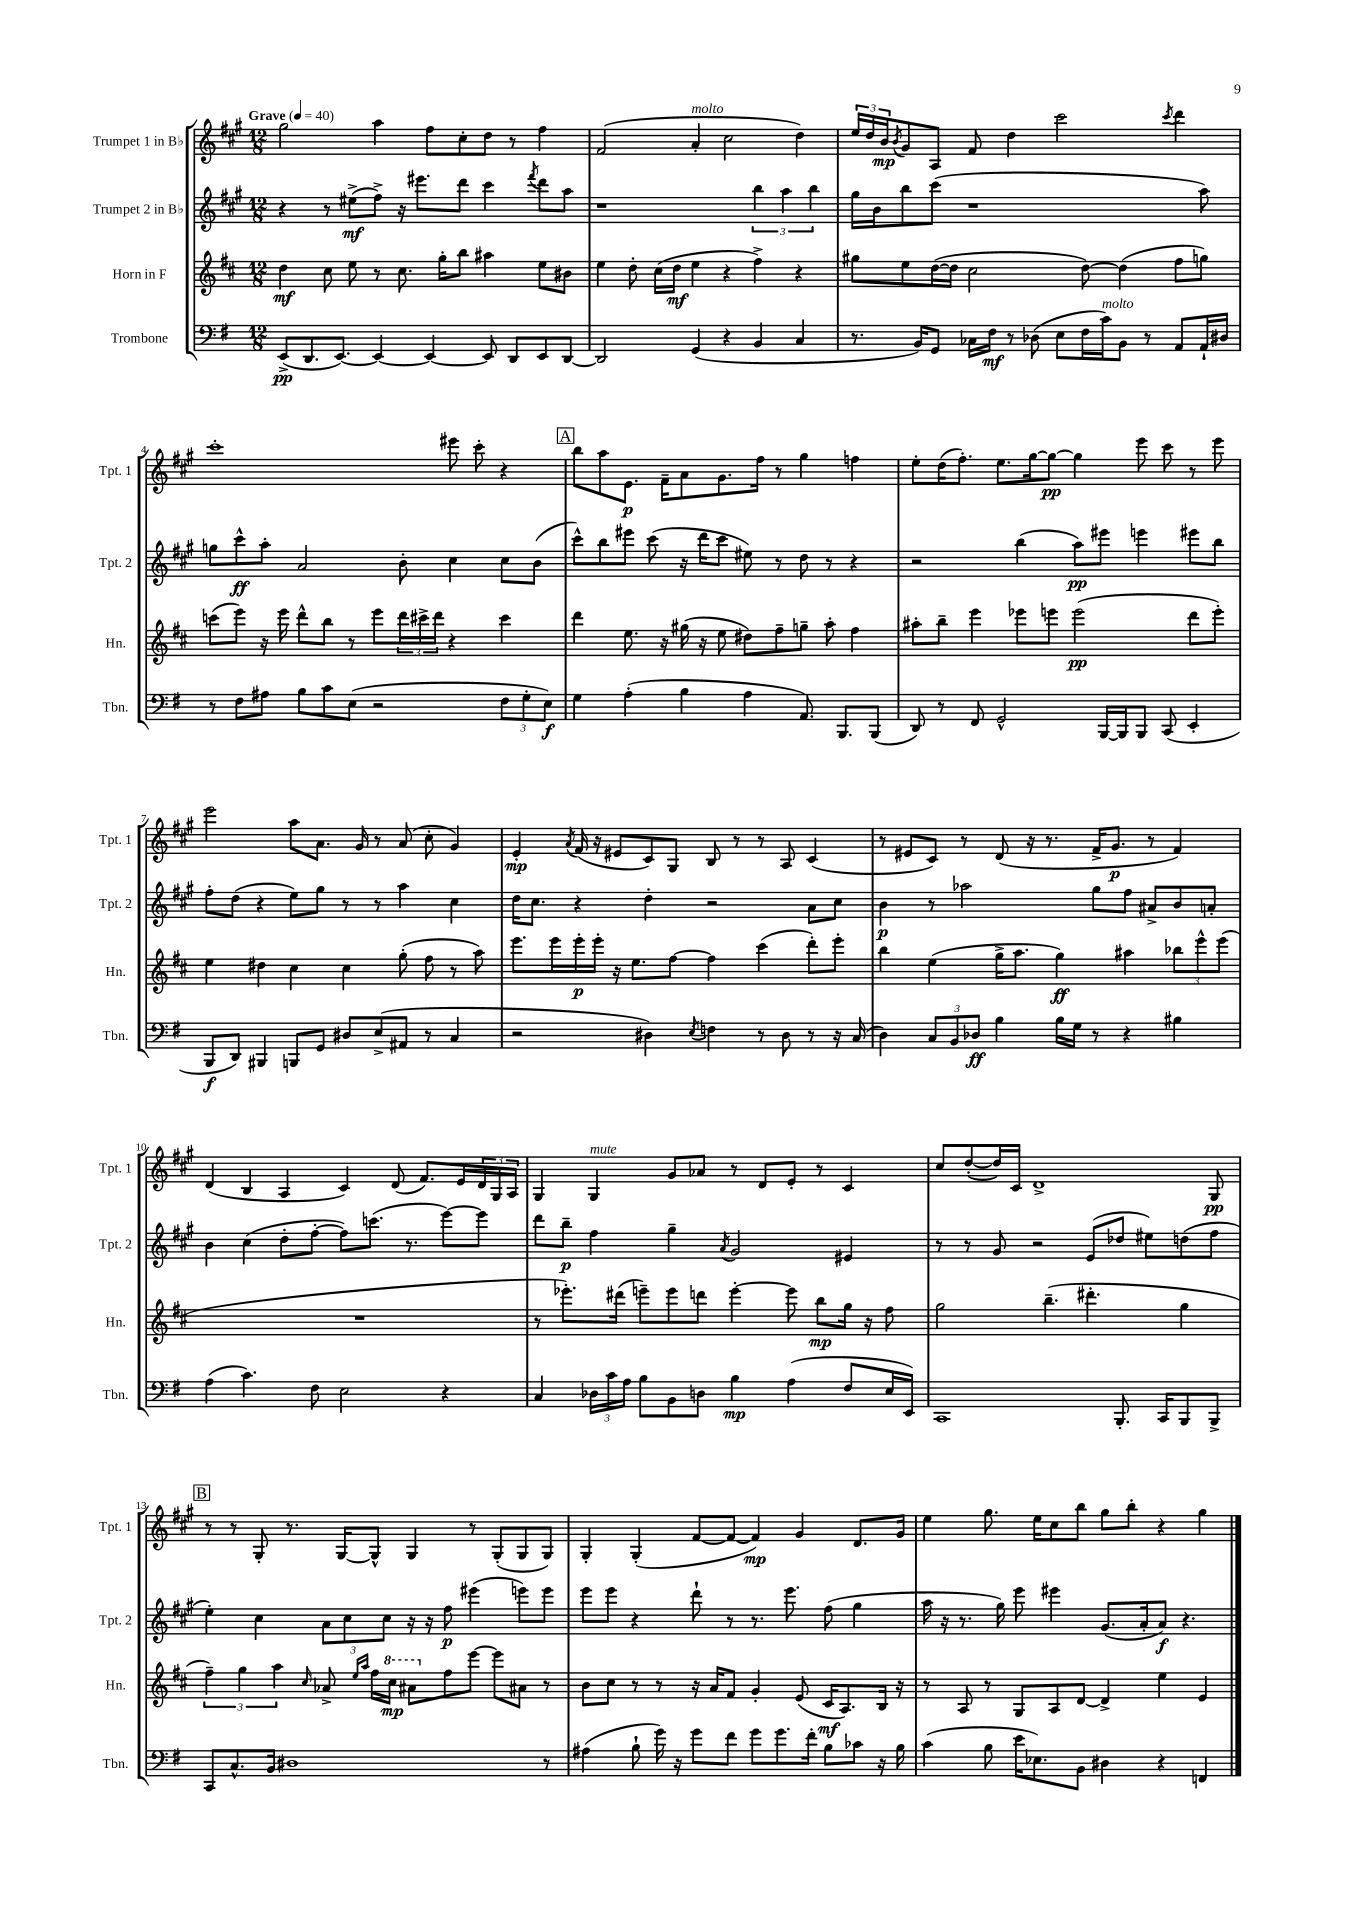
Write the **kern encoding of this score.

**kern	**kern	**kern	**kern
*staff4	*staff3	*staff2	*staff1
*clefF4	*clefG2	*clefG2	*clefG2
*k[f#]	*k[f#c#]	*k[f#c#g#]	*k[f#c#g#]
*M12/8	*M12/8	*M12/8	*M12/8
*MM40	*MM40	*MM40	*MM40
(8EE^	4dd	4r	2gg#
8.DD	.	.	.
.	8cc#	8r	.
[8.EE)	.	.	.
.	8ee	(8ee#^	.
4EE_	8r	8ff#^)	4aa
.	8.cc#	16r	.
.	.	8.eee#	.
4EE_	.	.	8ff#
.	16gg'	.	.
.	8bb	8ddd	8cc#'
8EE]	4aa#	4ccc#	8dd
8DD	.	.	8r
.	.	8qfff#	.
8EE	8ee	8ddd	4ff#
[8DD	8b#	8aa	.
=	=	=	=
2DD]	4ee	1r	(2f#
.	8dd'	.	.
.	(16cc#	.	.
.	16dd	.	.
(4GG	4ee	.	4a'
4r	4r	.	2cc#
4BB	4ff#^)	6bb	.
.	.	6aa	.
4C	4r	.	4dd)
.	.	6bb	.
=	=	=	=
8.r	8gg#	16gg#	24ee
.	.	.	24dd
.	.	16b	.
.	.	.	24b
.	.	.	8qb
.	8ee	8bb	8g#
16BB)	.	.	.
8GG	([16dd	(8ccc#	8A
.	16dd]	.	.
16C-	2cc#	1r	8f#
16F#	.	.	.
8r	.	.	4dd
(8D-	.	.	.
8E	.	.	2ccc#
16F#	[8dd)	.	.
16c)	.	.	.
8BB	(4dd]	.	.
8r	.	.	.
.	.	.	8qccc#
8AA	8ff#	.	4ddd
16AA`	8gg)	8aa)	.
16D#	.	.	.
=	=	=	=
8r	(8ccc	8gg	1ccc#'
8F#	8eee)	8ccc#^^	.
8A#	16r	8aa'	.
.	16eee	.	.
8B	8ddd^^	2a	.
8c	8bb	.	.
(8E	8r	.	.
2r	8eee	.	.
.	24ddd	8b'	.
.	24ccc#^	.	.
.	24ddd	.	.
.	4r	4cc#	8eee#
.	.	.	8ccc#'
12F#	4ccc#	8cc#	4r
12G'	.	.	.
.	.	(8b	.
12E)	.	.	.
=	=	=	=
4G	4ddd	8ccc#^^)	8bb
.	.	8bb	8aa
(4A'	8.ee	8eee#	8.e
.	.	(8ccc#	.
.	16r	.	16f#~
4B	(16gg#	16r	8a
.	16r	16ddd	.
.	8ee	8ccc#	8.g#
4A	8dd#)	8ee#)	.
.	.	.	16ff#
.	8ff#~	8r	8r
8.AA)	8gg~	8dd	4gg#
.	8aa'	8r	.
8.BBB	.	.	.
.	4ff#	4r	4ff
(8BBB	.	.	.
=	=	=	=
8DD)	8aa#'	2r	8ee'
8r	8bb~	.	(16dd
.	.	.	8.ff#')
8FF#	4eee	.	.
2GG^^	.	.	8.ee
.	8eee-	(4bb	.
.	.	.	[16gg#
.	8eee	.	8gg#_
.	(2eee	8aa)	4gg#]
[16BBB	.	8eee#	.
16BBB]	.	.	.
8BBB	.	4eee	8eee
(8CC	.	.	8ccc#
4EE'	8ddd	8eee#	8r
.	8eee')	8bb	8eee
=	=	=	=
8BBB	4ee	8ff#'	2eee
8DD)	.	(8dd	.
4BBB#	4dd#	4r	.
8BBB	4cc#	8ee)	8aa
8GG	.	8gg#	8.a
8D#	4cc#	8r	.
.	.	.	16g#
(8E^	.	8r	8r
8AA#	(8gg'	4aa	(8a
8r	8ff#	.	8cc#'
4C	8r	4cc#	4g#)
.	8aa)	.	.
=	=	=	=
2r	8.eee	16dd	4e'
.	.	8.cc#	.
.	16eee	.	.
.	.	.	8qa
.	16eee'	4r	(16f#
.	16eee'	.	16r
.	16r	.	8e#
.	8.ee	.	.
4D#)	.	4dd'	8c#)
.	[8ff#	.	8G#
8qE	.	.	.
4F	4ff#]	2r	8B
.	.	.	8r
8r	(4ccc#	.	8r
8D#	.	.	8A
8r	8ddd')	8a	(4c#
16r	8eee'	8cc#	.
(16C	.	.	.
=	=	=	=
4D)	4bb	4b	8r
.	.	.	8e#
12C	(4ee	8r	8c#)
12BB	.	.	.
.	.	2aa-	8r
12D-	.	.	.
4B	16gg^	.	(8d
.	8.aa	.	.
.	.	.	16r
.	.	.	8.r
16B	4gg)	.	.
16G	.	.	.
8r	.	8gg#	16f#^
.	.	.	8.g#
4r	4aa#	8ff#	.
.	.	8a#^	8r
4B#	12bb-	8b	4f#)
.	12eee^^	.	.
.	.	8a'	.
.	(12eee	.	.
=	=	=	=
(4A	1.r	4b	(4d
4.c)	.	(4cc#	4B
.	.	8dd'	4A
8F#	.	[8ff#'	.
2E	.	8ff#])	4c#)
.	.	(8.ccc	.
.	.	.	(8d
.	.	8.r	.
.	.	.	8.f#)
4r	.	[8eee)	.
.	.	.	16e
.	.	8eee]	24d
.	.	.	24G#
.	.	.	24A
=	=	=	=
4C	8r	8ddd	4G#
.	8.eee-')	8bb~	.
24D-	.	4ff#	4G#
24c	.	.	.
.	(16ddd#	.	.
24A	.	.	.
8B	8eee~)	.	.
8BB	8eee	4gg#~	8g#
8D	8ddd	.	8a-
.	.	8qa	.
4B	[4eee'	2g#	8r
.	.	.	8d
(4A	8eee]	.	8e'
.	8bb	.	8r
8F#	16gg	4e#	4c#
.	16r	.	.
16E	8ff#	.	.
16EE)	.	.	.
=	=	=	=
1CC	2gg	8r	8cc#
.	.	8r	([8dd'
.	.	8g#	16dd])
.	.	.	16c#
.	.	2r	1d^
.	(4.bb~	.	.
.	4.ddd#'	(8e	.
8.BBB'	.	8dd-	.
.	.	8ee#)	.
16CC	.	.	.
8BBB	4gg	(8dd	.
8BBB^	.	8ff#	8G#
=	=	=	=
8CC	6ff#~)	4ee')	8r
8.C^^	.	.	8r
.	6gg	.	.
.	.	4cc#	8G#'
16BB	.	.	.
.	6aa	.	.
1D#	.	.	8.r
.	16qqcc#	.	.
.	8a-^	12a	.
.	.	.	[16G#
.	.	12cc#	.
.	16qqee	.	.
.	16qqaa	.	.
.	16ff#	.	8G#^^]
.	.	12cc#	.
.	16ccc#	.	.
.	8aa#	16r	4G#
.	.	16r	.
.	8ff#	8ff#	.
.	[8eee	(4eee#	8r
.	8eee]	.	(8G#'
.	8a#	8eee)	8G#
8r	8r	8eee	8G#)
=	=	=	=
(4A#	8b	8eee	4G#'
.	8cc#	8eee	.
8B`	8r	4r	(4G#'
16g)	8r	.	.
16r	.	.	.
8g	16r	8ddd`	[8f#
.	16a	.	.
8f#	8f#	8r	8f#_
8g	4g'	8.r	4f#])
8.g	.	.	.
.	.	8.eee	.
.	(8e	.	4g#
16f#'	.	.	.
8B	16c#	(8ff#	.
.	8.A)	.	.
8c-	.	4gg#	8.d
16r	16B	.	.
16B	16r	.	16g#
=	=	=	=
(4c	8r	16aa	4ee
.	.	16r	.
.	8A	8.r	.
8B	8r	.	8.gg#
.	.	16gg#)	.
16e	8G	8eee	.
8.E-)	.	.	16ee
.	8A	4eee#	8cc#
8BB	[8d	.	8bb
4D#	4d^]	(8.g#	8gg#
.	.	.	8bb'
.	.	16a'	.
4r	4ee	8a)	4r
.	.	4.r	.
4FF	4e	.	4gg#
==	==	==	==
*-	*-	*-	*-
